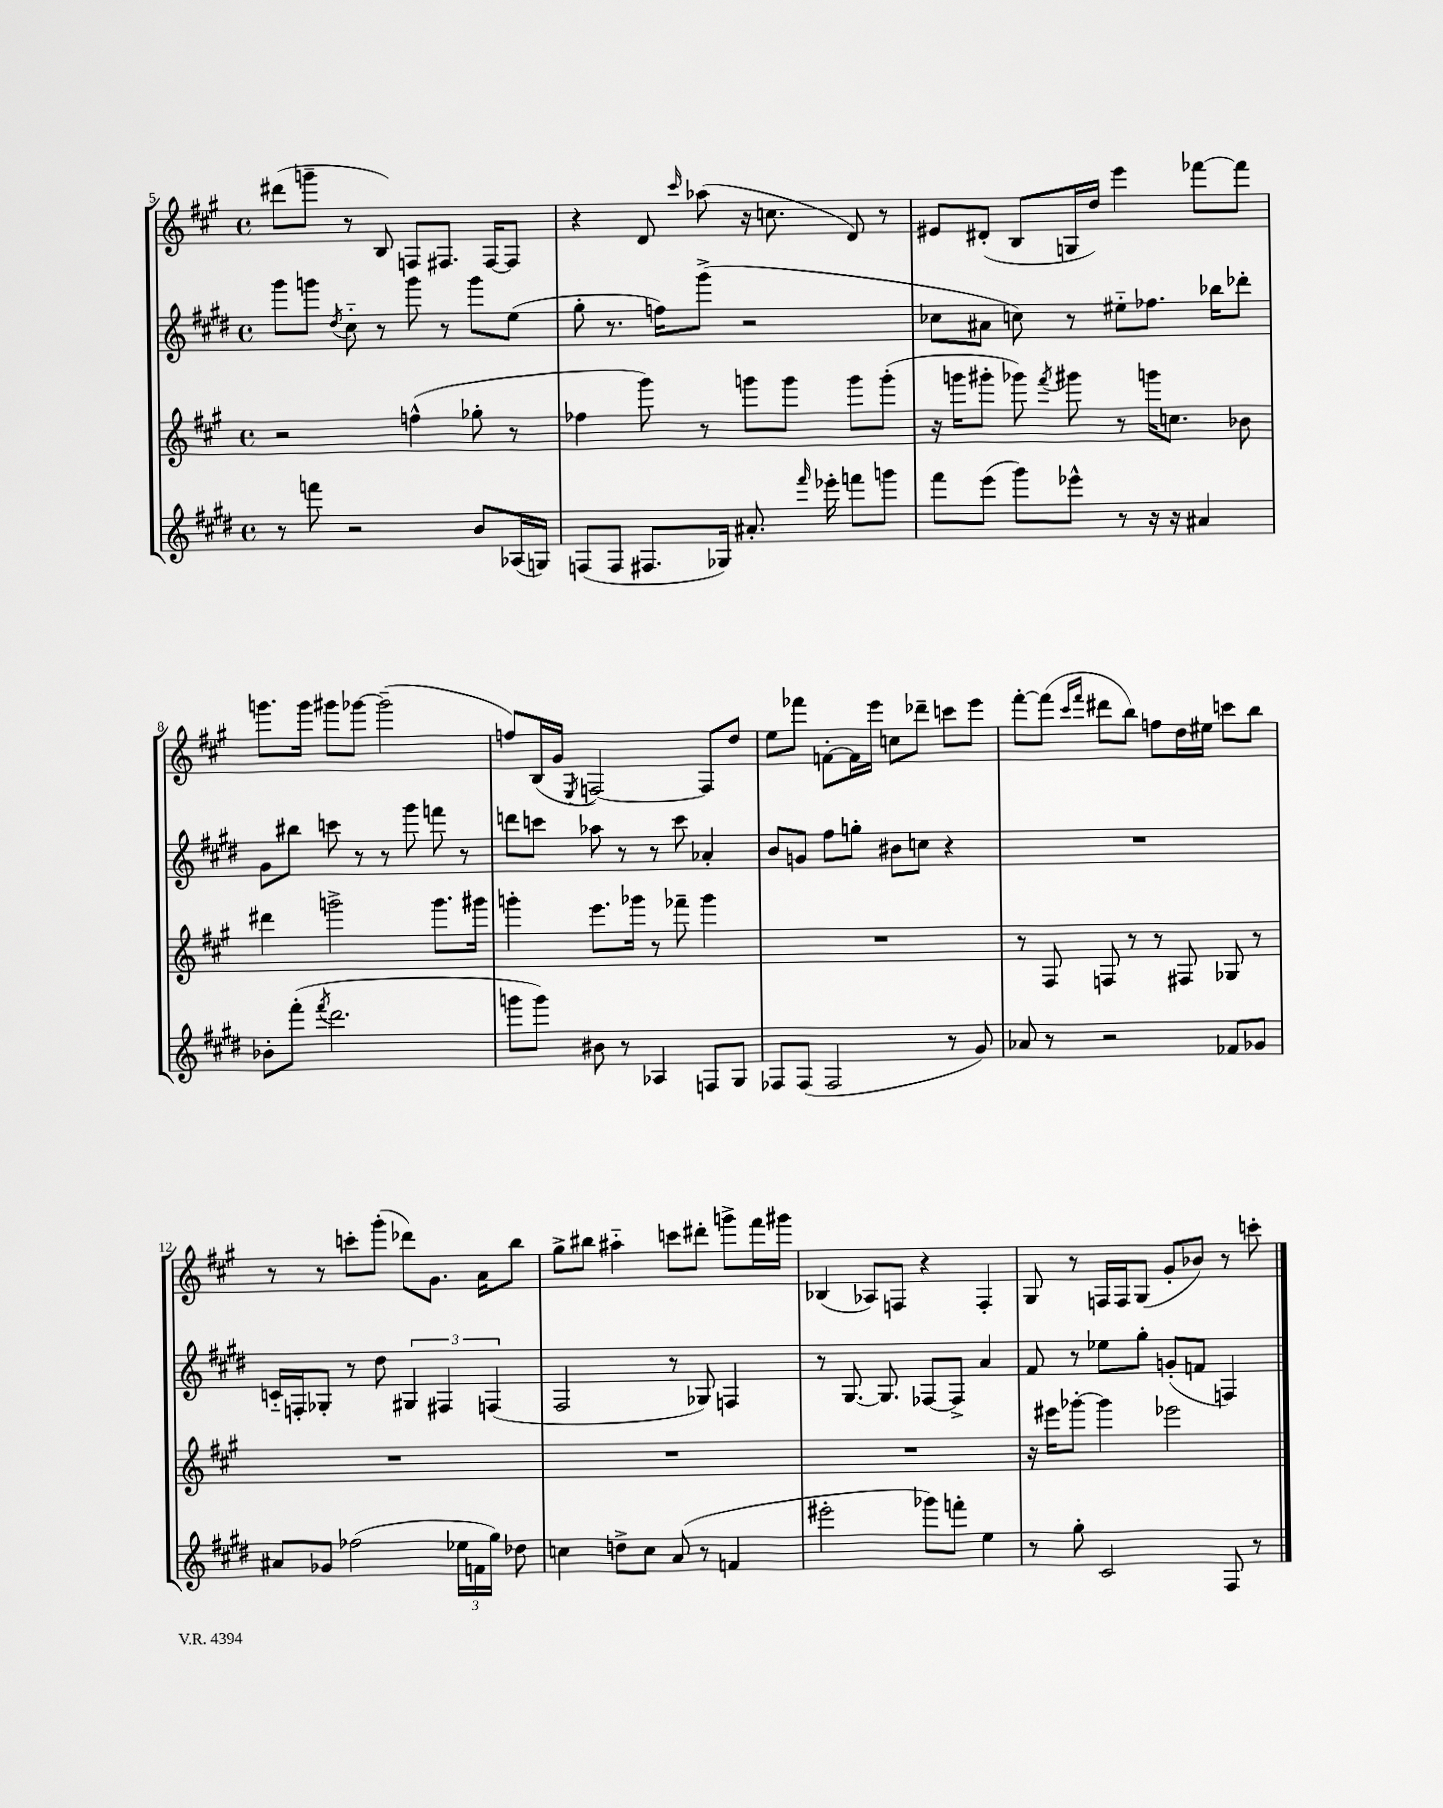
<<
\new StaffGroup <<
\new Staff = "s0" {
    \clef treble \key a \major \defaultTimeSignature \time 4/4
    \autoBeamOff dis'''8[( g'''8]-- r8 b8) f8[ fis8.] fis16[~ fis8] |
    r4 d'8 \grace { cis'''16 } aes''8( r16 c''8. d'8) r8 |
    eis'8[ dis'8]-.( b8[ g16 d''16]) e'''4 fes'''8[~ fes'''8] |
    g'''8.[ g'''16] gis'''8[ ges'''8]~ ges'''2--( |
    f''8[) b16( gis'16] \acciaccatura { e8 } f2~) f8[ d''8] |
    e''8[ fes'''8] f'8[~-. f'16 e'''16] c''8[ des'''8]-- c'''8[ e'''8] |
    fis'''8[~-. fis'''8]( \grace { cis'''16[ fis'''16] } dis'''8[ b''8]) f''8[ d''16 eis''16] c'''8[ b''8] |
    r8 r8 c'''8[-. gis'''8]-.( des'''8[) gis'8.] a'16[ b''8] |
    gis''8[-> bis''8] ais''4-_ c'''8[ dis'''8]-. g'''8[-> fis'''16 gis'''16] |
    bes4( aes8[) f8] r4 f4-. |
    gis8 r8 f16[ f16 gis8]( gis'8[-. bes'8]) r8 c'''8-. \bar "|." |
}
\new Staff = "s1" {
    \clef treble \key e \major \defaultTimeSignature \time 4/4
    \autoBeamOff gis'''8[ g'''8] \acciaccatura { dis''8 } cis''8-_ r8 g'''8 r8 g'''8[ e''8]( |
    gis''8-. r8. f''16[) gis'''8]->( r2 |
    ces''8[ ais'8] c''8) r8 eis''8[-_ fes''8.] bes''16[ des'''8]-. |
    gis'8[ bis''8] c'''8 r8 r8 gis'''8 f'''8 r8 |
    d'''8[ c'''8] aes''8 r8 r8 c'''8 aes'4-. |
    b'8[ g'8] fis''8[ g''8]-. bis'8[ c''8] r4 |
    R1 |
    c'16[-_ f16-. ges8]-. r8 dis''8 \tuplet 3/2 { gis4 fis4 f4( } |
    fis2 r8 ges8) f4 |
    r8 gis8.~ gis8. fes8[~ fes8]-> a'4 |
    fis'8 r8 ees''8[ gis''8]-. g'8[-.( f'8] f4) \bar "|." |
}
\new Staff = "s2" {
    \clef treble \key a \major \defaultTimeSignature \time 4/4
    \autoBeamOff r2 f''4-^( ges''8-. r8 |
    fes''4 gis'''8) r8 g'''8[ g'''8] g'''8[ g'''8]-.( |
    r16 g'''16[ gis'''8]-. ges'''8) \acciaccatura { fis'''8 } gis'''8 r8 g'''16[ c''8.] bes'8 |
    dis'''4 g'''2-> g'''8.[ gis'''16] |
    g'''4-. e'''8.[ ges'''16] r8 fes'''8-- ges'''4 |
    R1 |
    r8 fis8 f8 r8 r8 fis8 ges8 r8 |
    R1 |
    R1 |
    R1 |
    r16 eis'''16[ ges'''8]~-. ges'''4 ees'''2 \bar "|." |
}
\new Staff = "s3" {
    \clef treble \key e \major \defaultTimeSignature \time 4/4
    \autoBeamOff r8 f'''8 r2 b'8[ aes16( g16]) |
    f8[( f8] fis8.[ ges16]) ais'8.-. \grace { fis'''16 } ees'''16-. f'''8[ g'''8] |
    fis'''8[ e'''8]( gis'''8[) ees'''8]-^ r8 r16 r16 ais'4 |
    bes'8[-. fis'''8]-.( \acciaccatura { fis'''8 } dis'''2. |
    g'''8[ g'''8]) bis'8 r8 aes4 f8[ gis8] |
    fes8[ fes8]( fes2 r8 gis'8) |
    aes'8 r8 r2 fes'8[ ges'8] |
    ais'8[ ges'8] fes''2( \tuplet 3/2 { ees''16[ f'16 gis''16]) } des''8 |
    c''4 d''8[-> c''8] a'8( r8 f'4 |
    eis'''2-. ges'''8[) f'''8]-. e''4 |
    r8 gis''8-. cis'2 fis8 r8 \bar "|." |
}
>>
>>
\layout { \context { \Score currentBarNumber = #5 } }
